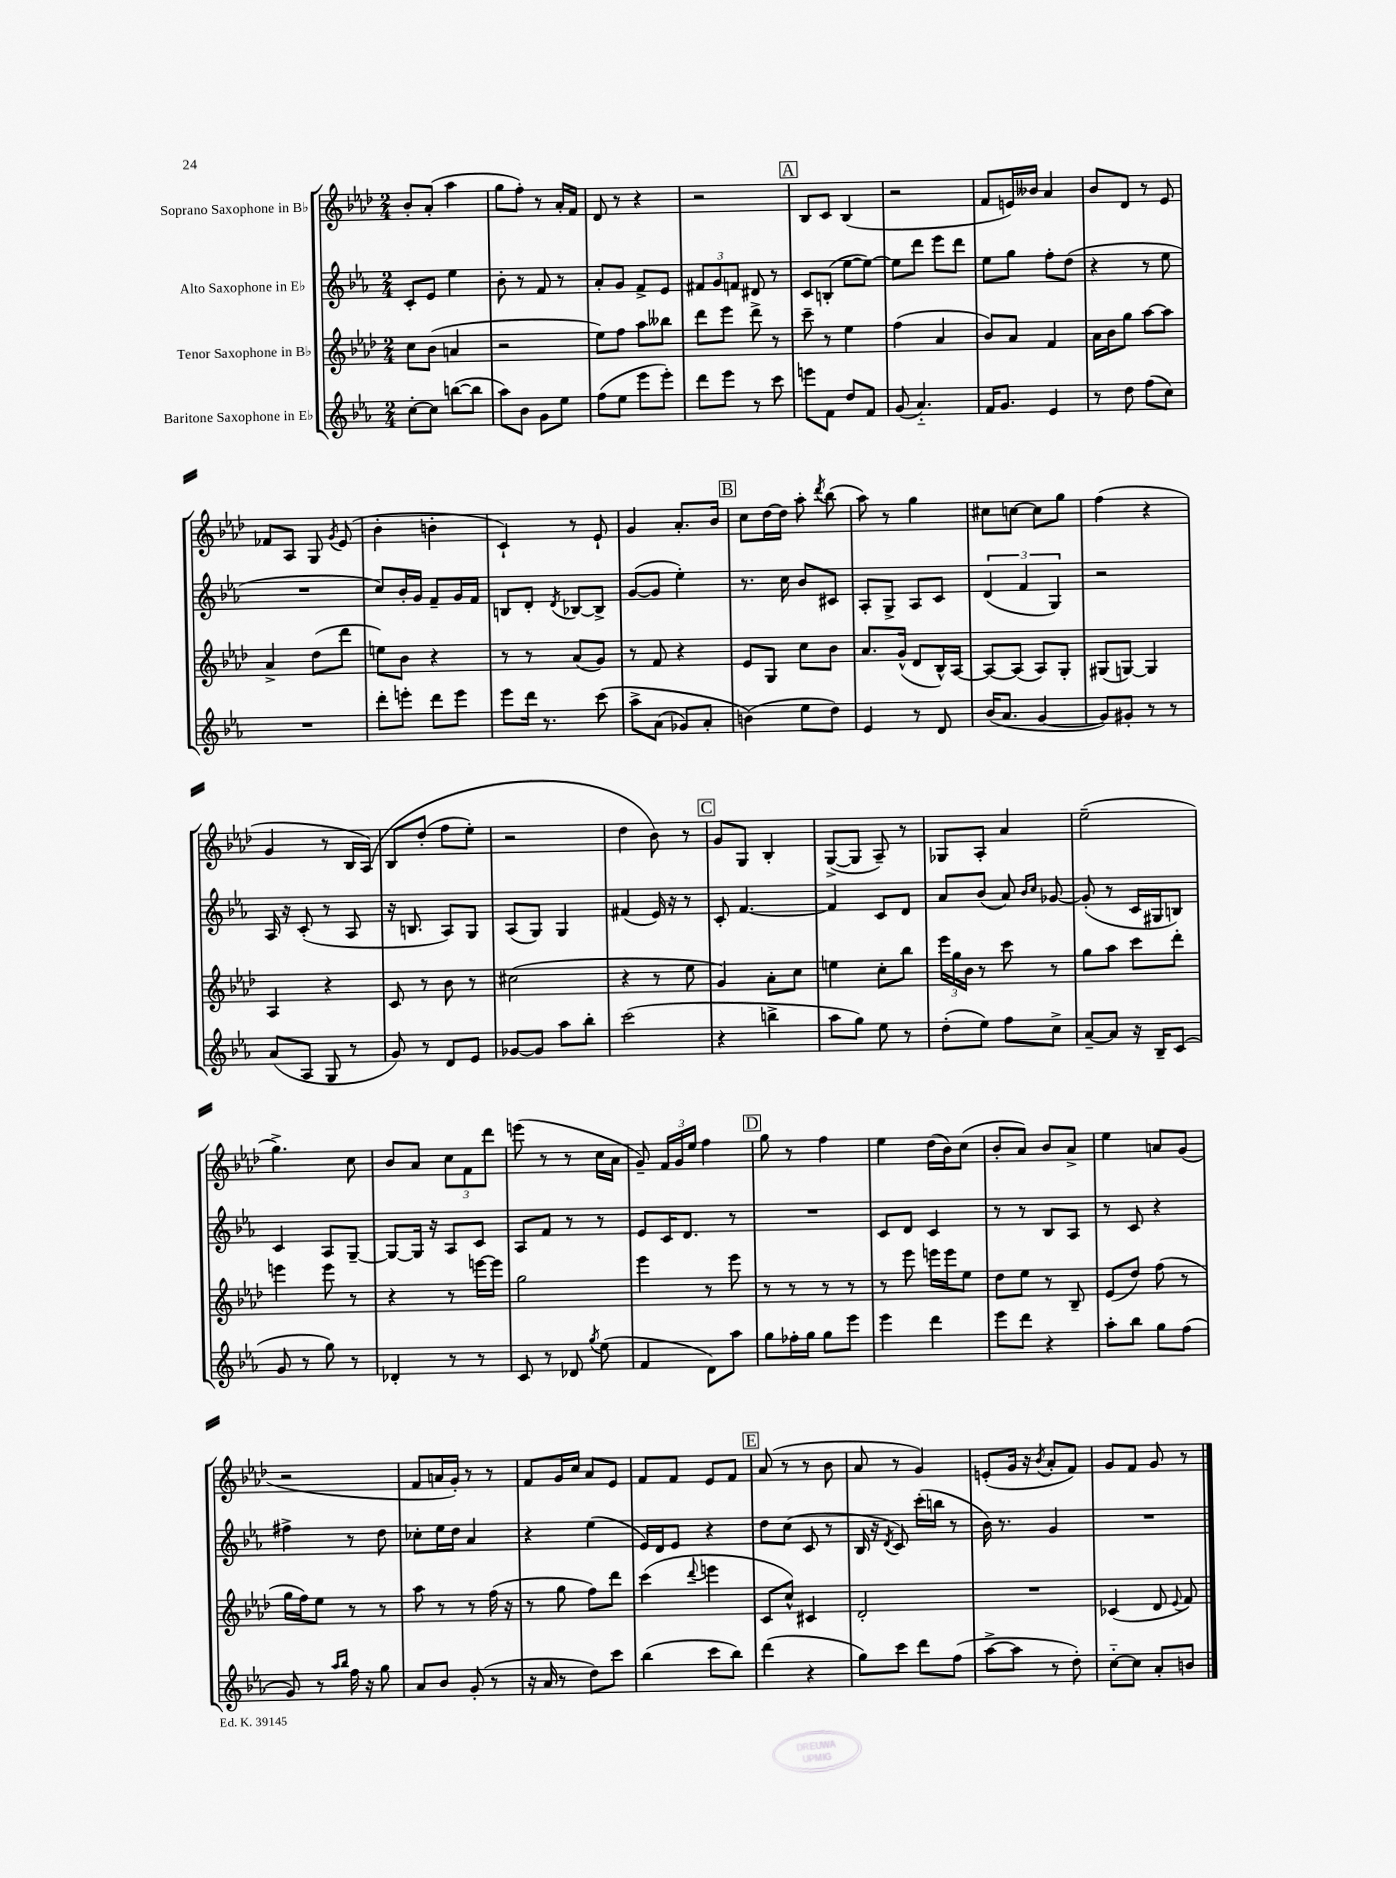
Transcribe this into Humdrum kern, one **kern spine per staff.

**kern	**kern	**kern	**kern
*staff4	*staff3	*staff2	*staff1
*clefG2	*clefG2	*clefG2	*clefG2
*k[b-e-a-]	*k[b-e-a-d-]	*k[b-e-a-]	*k[b-e-a-d-]
*M2/4	*M2/4	*M2/4	*M2/4
[8cc'\L	8cc\L	8c'/L	8b-'/L
8cc\]J	(8b-\J	8e-/J	(8a-'/J
([8bb\L	4a/	4ee-\	4aa-\
8bb\]J	.	.	.
=	=	=	=
8aa-\L)	2r	8b-'\	8gg\L
8b-\J	.	8r	8ff'\J)
8g\L	.	8f/	8r
8ee-\J	.	8r	16a-'/LL
.	.	.	16f/JJ
=	=	=	=
(8ff\L	8ee-\L)	8a-'/L	8d-/
8ee-\J	8ff\J	8g/J	8r
8eee-\L	8aa-\L	8f^/L	4r
8eee-'\J)	8bb--\J	8e-/J	.
=	=	=	=
8ddd\L	8ddd-\L	12f#/L	2r
.	.	12g/	.
8eee-\J	8eee-\J	.	.
.	.	12f/J	.
8r	8ddd-^\	8d#/	.
8ccc\	8r	8r	.
=	=	=	=
8eee\L	8ccc~\	8c/L	8B-/L
8f\J	8r	(8B'/J	8c/J
8dd/L	4ee-\	[8ee-\L	(4B-/
8f/J	.	8ee-\_J)	.
=	=	=	=
(8g/	(4ff\	8ee-\]L	2r
4.a-'~/)	.	8ddd\J	.
.	4a-/	8eee-\L	.
.	.	8ddd\J	.
=	=	=	=
16f/LK	8b-/L)	8ee-\L	8f/L
8.g/J	.	.	.
.	8a-/J	8gg\J	16e/L)
.	.	.	16b--/JJ
4e-/	4f/	8ff'\L	4a-/
.	.	(8dd\J	.
=	=	=	=
8r	16a-\LL	4r	8b-/L
.	16b-\J	.	.
8dd\	8gg\J	.	8d-/J
(8ff\L	[8aa-\L	8r	8r
8cc\J)	8aa-\]J	8ee-\	8e-/
=	=	=	=
2r	4a-^/	2r	8f-/L
.	.	.	8A-/J
.	(8dd-\L	.	8G/
.	.	.	8qg/
.	8ddd-\J	.	(8e-/
=	=	=	=
8ddd'\L	8ee\L)	8cc/L)	4b-'\
8eee'\J	8b-\J	16b-'/L	.
.	.	16g/JJ	.
8ddd\L	4r	8f~/L	4b'\
8eee\J	.	16g/L	.
.	.	16f/JJ	.
=	=	=	=
8eee-\L	8r	8B/L	4c`/)
16ddd\Jk	8r	8d'/J	.
8.r	.	.	.
.	.	8qd/	.
.	(8a-/L	[8B-/L	8r
&(8ccc\	8g/J)	8B-^/]J	8e-`/
=	=	=	=
8aa-^\L	8r	([8g/L	4g/
(8a-\J	8f/	8g/]J	.
8g-/L)	4r	4ee-'\)	8.a-'/L
8a-'/J	.	.	.
.	.	.	16b-/Jk
=	=	=	=
(4b\&)	8e-/L	8.r	8cc\L
.	8G/J	.	[16dd-\L
.	.	16cc\	16dd-\]JJ
8ee-\L	8cc\L	8b-/L	8aa-'\
.	.	.	8qddd-/
8dd\J)	8b-\J	8c#/J	(8bb-\
=	=	=	=
4e-/	8.a-/L	8A-'/L	8aa-\)
.	.	8G^/J	8r
.	(16g^^/Jk	.	.
8r	8d-/L	8A-/L	4gg\
8d/	16B-^^/L)	8c/J	.
.	[16A-/JJ	.	.
=	=	=	=
(16b-/LK	8A-/_L	(6d/	8cc#\L
8.a-/J	.	.	.
.	(8A-/]J	.	[8cc\J
.	.	6f/	.
[4g/	8A-/L)	.	8cc\]L
.	.	6G/)	.
.	8G'/J	.	8gg\J
=	=	=	=
8g/]L)	(8G#/L	2r	(4ff\
8g#'/J	[8G/J)	.	.
8r	4G/]	.	4r
8r	.	.	.
=	=	=	=
(8a-/L	4A-/	16A-/	4g/
.	.	16r	.
8A-/J	.	(8c'/	.
8G/	4r	8r	8r
8r	.	8A-/	16B-/LL
.	.	.	&(16A-/JJ)
=	=	=	=
8g/)	8c/	16r	8B-/L
.	.	8.B/	.
8r	8r	.	(8dd-'/J
8d/L	8b-\	8A-/L)	8ff\L
8e-/J	8r	8G/J	8ee-'\J)
=	=	=	=
[8g-/L	(2cc#\	(8A-/L	2r
8g-/]J	.	8G/J)	.
8aa-\L	.	4G/	.
8bb-'\J	.	.	.
=	=	=	=
(2ccc\	4r	(4f#/	4dd-\
.	8r	16e-/)	8b-\&)
.	.	16r	.
.	8ee-\	8r	8r
=	=	=	=
4r	4g/)	8c'/	8g/L
.	.	[4.f/	8G/J
4bb^\	8a-'\L	.	4B-'/
.	8cc\J	.	.
=	=	=	=
8aa-\L	4ee\	4f/]	([8G^/L
8gg\J)	.	.	8G/]J
8ee-\	8cc'\L	8c/L	8A-~/)
8r	8bb-\J	8d/J	8r
=	=	=	=
(8dd'\L	24eee-\LL	8a-/L	8G-/L
.	24gg\	.	.
.	24b-\JJ	.	.
8ee-\J)	8r	(8b-/J	8A-'/J
8ff\L	8ccc\	8a-/)	4a-/
.	.	16qqb-/LL	.
.	.	16qqcc/JJ	.
8cc^\J	8r	[8g-/	.
=	=	=	=
[8a-~/L	8gg\L	(8g-'/]	(2ee-~\
8a-/]J	8aa-\J	8r	.
16r	8ccc\L	16c/LL	.
16B-~/LK	.	16G#/J	.
(8c/J	8ddd-'\J	8B/J)	.
=	=	=	=
8g/	4eee\	4c/	4.gg^\)
8r	.	.	.
8gg\)	8eee\	8A-/L	.
8r	8r	[8G~/J	8cc\
=	=	=	=
4d-'/	4r	8G/_L	8b-/L
.	.	16G/]Jk	8a-/J
.	.	16r	.
8r	8r	8A-/L	12cc\L
.	.	.	12f\
8r	[16eee\LL	8c/J	.
.	.	.	12ddd-\J
.	16eee\]JJ	.	.
=	=	=	=
8c/	2gg\	8A-/L	(8eee\
8r	.	8f/J	8r
8d-/	.	8r	8r
8qgg/	.	.	.
(8ee-\	.	8r	16cc\LL
.	.	.	16a-\JJ
=	=	=	=
4f/	4eee-\	8e-/L	8g~/)
.	.	16c/K	24f/LL
.	.	.	24g/
.	.	8.d/J	.
.	.	.	24ee-/JJ
8d\L)	8r	.	4ff\
8aa-\J	8eee-\	8r	.
=	=	=	=
8gg\L	8r	2r	8gg\
16ff-'\L	8r	.	8r
16gg\JJ	.	.	.
8gg\L	8r	.	4ff\
8eee-\J	8r	.	.
=	=	=	=
4eee-\	8r	8c/L	4ee-\
.	8eee-\	8d/J	.
4ddd\	16eee\LL	4c/	(16dd-\LL
.	16eee\J	.	16b-\J)
.	8ee-\J	.	(8cc\J
=	=	=	=
8eee-\L	8dd-\L	8r	8b-'/L
8ddd\J	8ee-\J	8r	8a-/J)
4r	8r	8B-/L	8b-/L
.	8B-~/	8A-/J	8a-^/J
=	=	=	=
8aa-'\L	(8e-/L	8r	4ee-\
8bb-\J	8dd-/J)	8c/	.
8gg\L	(8ff\	4r	8a/L
(8ff\J	8r	.	(8g/J
=	=	=	=
8g/)	16gg\LL	4ff#^\	2r
.	16ff\J)	.	.
8r	8ee-\J	.	.
16qqaa-/LL	.	.	.
16qqbb-/JJ	.	.	.
16ff\	8r	8r	.
16r	.	.	.
8gg\	8r	8dd\	.
=	=	=	=
8a-/L	8aa-\	8cc-'\L	8f/L
8b-/J	8r	16ee-\L	16a/L
.	.	16dd\JJ	16g'/JJ)
(8g'/	8r	4a-/	8r
8r	(16ff\	.	8r
.	16r	.	.
=	=	=	=
16r	8r	4r	8f/L
16a-/	.	.	.
8r	8gg\	.	16g/L
.	.	.	16cc/JJ
8dd\L)	8ff\L)	(4ee-\	8a-/L
8ccc\J	8ddd-\J	.	8e-/J
=	=	=	=
(4bb-\	(4ccc\	16e-/LL)	8f/L
.	.	16d/J	.
.	.	8e-/J	8f/J
.	8qqddd-/	.	.
8ccc\L	4eee\	4r	8e-/L
8bb-\J)	.	.	8f/J
=	=	=	=
(4ddd\	8c/L	8dd\L	(8a-/
.	8cc^^/J)	(8cc\J	8r
4r	4c#/	8c/	8r
.	.	8r	8b-\
=	=	=	=
8gg\L)	2d-'/	16B-/	8a-/
.	.	16r	.
.	.	8qd/	.
8ccc\J	.	8c/)	8r
8ddd\L	.	(16ccc'\LL	4g/)
.	.	16bb\JJ	.
(8ff\J	.	8r	.
=	=	=	=
[8aa-^\L	2r	16b-\)	(8e'/L
.	.	8.r	.
8aa-\]J	.	.	16g/Jk
.	.	.	16r
.	.	.	8qb-/
8r	.	4g/	8a-'/L
8dd'\)	.	.	8f/J)
=	=	=	=
[8cc'~\L	(4c-/	2r	8g/L
8cc\]J	.	.	8f/J
8a-'/L	8d-/	.	8g/
.	8qqe-/	.	.
8b/J	8f/)	.	8r
==	==	==	==
*-	*-	*-	*-
